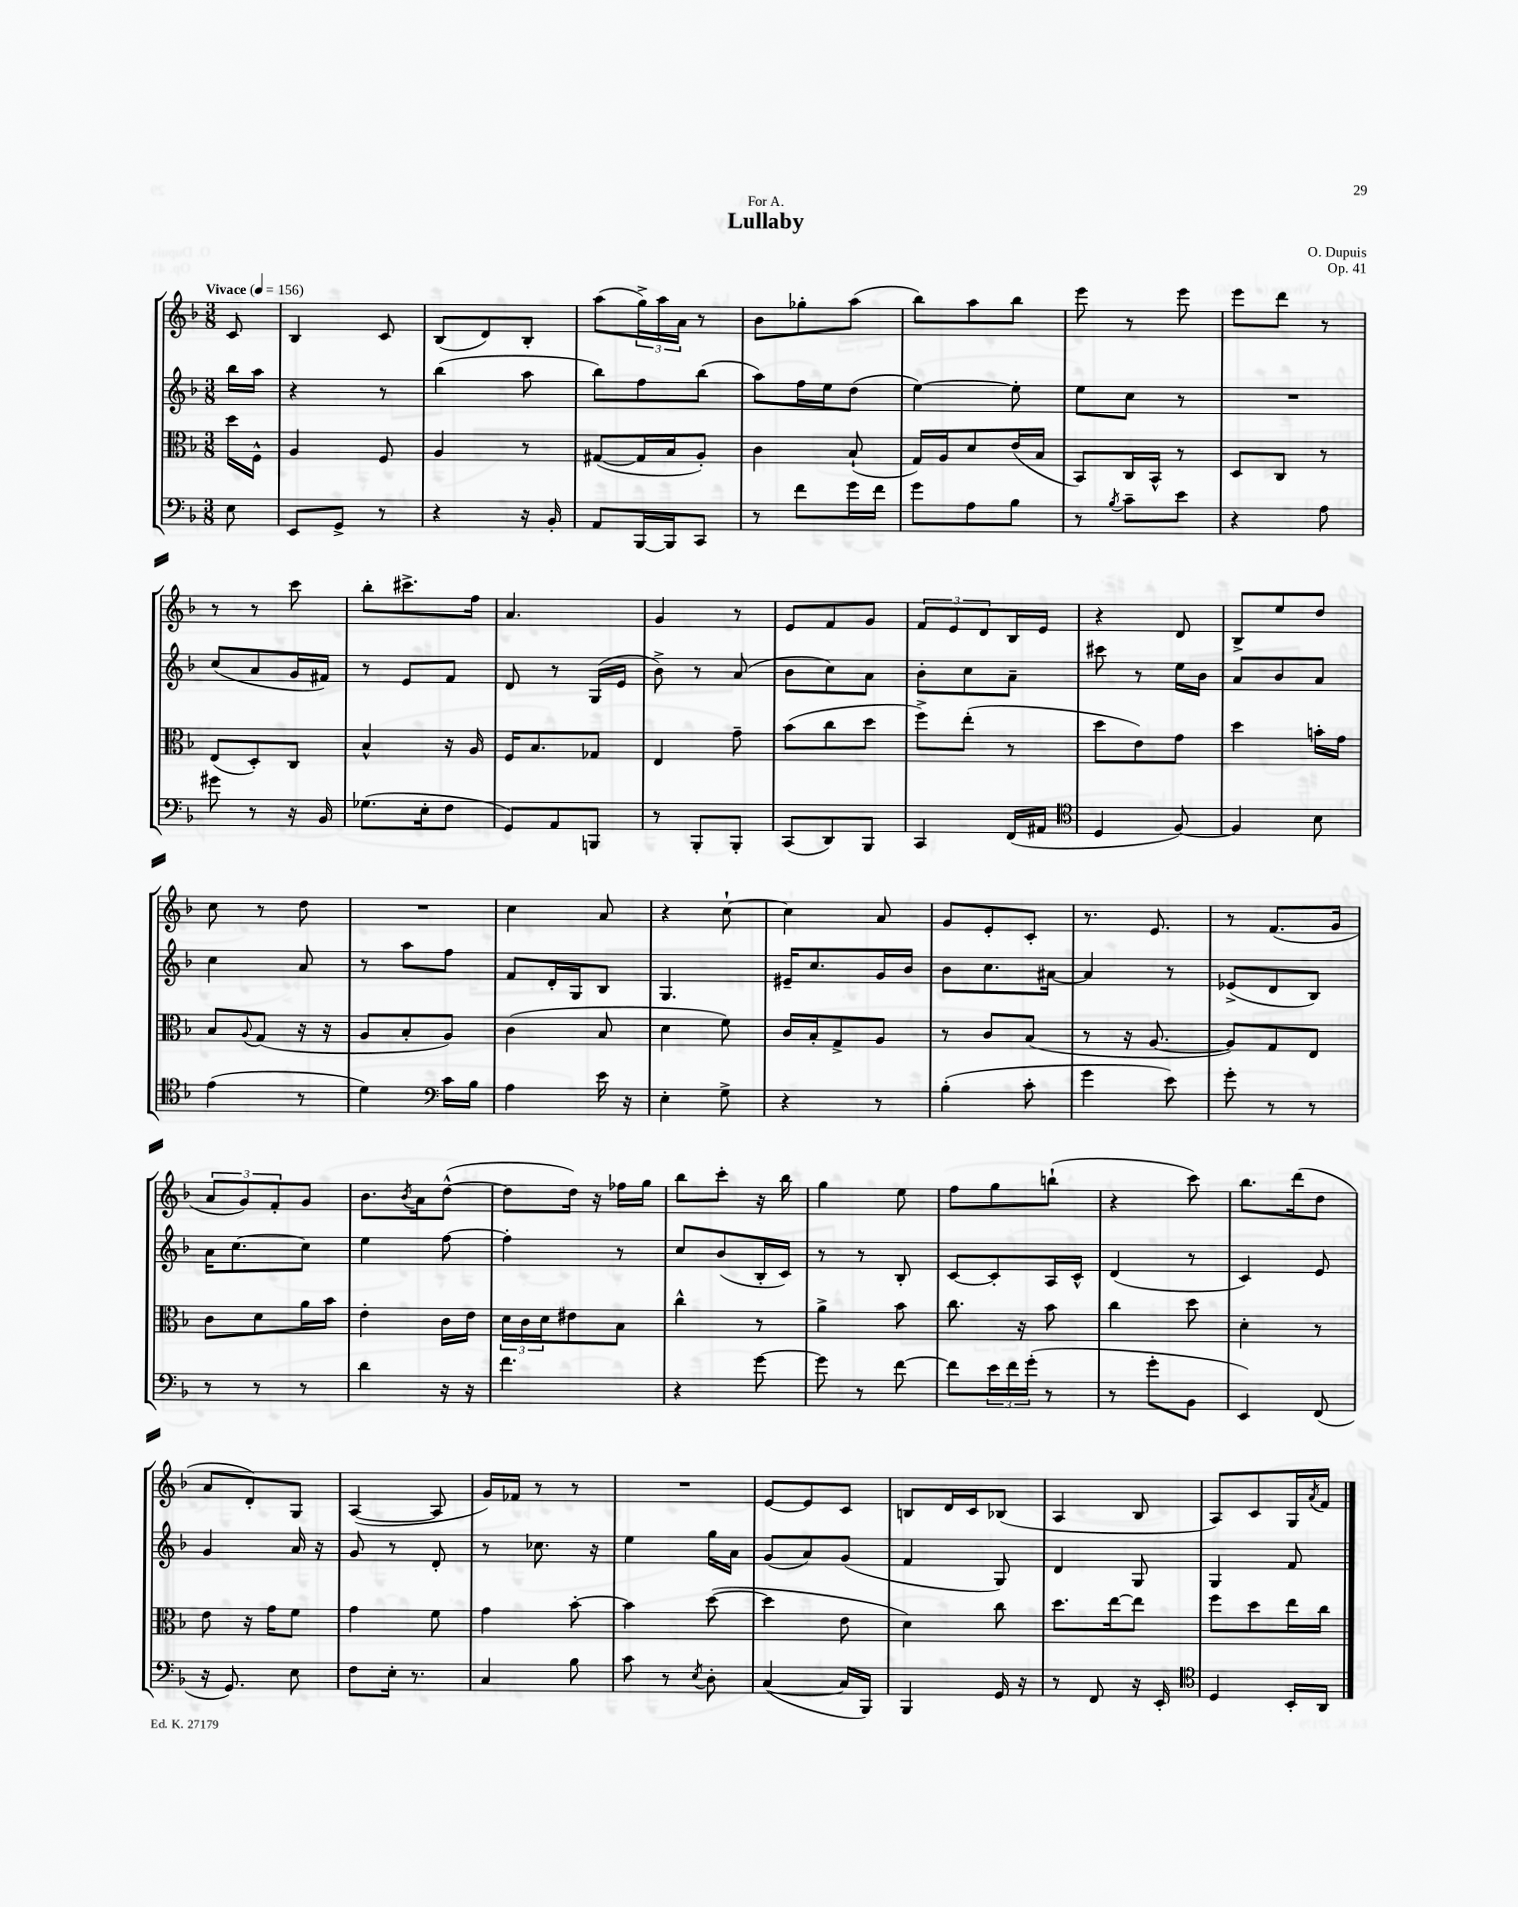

**kern	**kern	**kern	**kern
*staff4	*staff3	*staff2	*staff1
*clefF4	*clefC3	*clefG2	*clefG2
*k[b-]	*k[b-]	*k[b-]	*k[b-]
*M3/8	*M3/8	*M3/8	*M3/8
*MM156	*MM156	*MM156	*MM156
8E\	16dd\LL	16bb-\LL	8c/
.	16F^^\JJ	16aa\JJ	.
=	=	=	=
8EE/L	4A/	4r	4B-/
8GG^/J	.	.	.
8r	8F/	8r	8c/
=	=	=	=
4r	4A/	(4bb-\	(8B-/L
.	.	.	8d/)
16r	8r	8aa\	8B-'/J
16BB-'/	.	.	.
=	=	=	=
8AA/L	([8G#/L	8bb-\L)	(8aa\L
[16BBB-/L	16G#/]L	8ff\	24gg^\L)
.	.	.	24aa\
16BBB-/]J	16B-/J	.	.
.	.	.	24a\JJ
8CC/J	8A'/J)	(8bb-\J	8r
=	=	=	=
8r	4c\	8aa\L)	8b-\L
8f\L	.	16ff\L	8gg-'\
.	.	16ee\J	.
16g\L	(8B-`/	(8dd\J	(8aa\J
16f\JJ	.	.	.
=	=	=	=
8g\L	16G/LL)	[4ee\)	8bb-\L)
.	16A/J	.	.
8A\	8d/	.	8aa\
8B-\J	(16e/L	8ee'\]	8bb-\J
.	16B-/JJ	.	.
=	=	=	=
8r	8BB-/L)	8ee\L	8eee\
8qB-/	.	.	.
8c~\L	16C/L	8cc\J	8r
.	16BB-^^/JJ	.	.
8e\J	8r	8r	8eee\
=	=	=	=
4r	8D/L	4.r	8eee\L
.	8C/J	.	8ddd\J
8A\	8r	.	8r
=	=	=	=
8g#\	(8E/L	(8cc/L	8r
8r	8D'/)	8a/	8r
16r	8C/J	16g/L	8ccc\
16BB-/	.	16f#/JJ)	.
=	=	=	=
(8.G-\L	4B-^^/	8r	8bb-'\L
.	.	8e/L	8.ccc#^\
16E'\k	.	.	.
8F\J	16r	8f/J	.
.	16A/	.	16ff\Jk
=	=	=	=
8GG/L)	16F/LK	8d/	4.a/
.	8.B-/	.	.
8AA/	.	8r	.
8BBB/J	8G-/J	(16G/LL	.
.	.	16e/JJ	.
=	=	=	=
8r	4E/	8b-^\)	4g/
8BBB-'/L	.	8r	.
8BBB-'/J	8g~\	(8a/	8r
=	=	=	=
(8CC/L	(8b-\L	8b-\L	8e/L
8DD/)	8cc\	8cc\)	8f/
8BBB-/J	8dd\J	8a\J	8g/J
=	=	=	=
4CC/	8ff^\L)	8b-'\L	12f/L
.	.	.	12e/
.	(8ee'\J	8cc\	.
.	.	.	12d/
(16FF/LL	8r	8a~\J	16B-/L
16AA#/JJ	.	.	16e/JJ
=	=	=	=
*clefC4	*	*	*
4D/	8dd\L	8ccc#\	4r
.	8e\)	8r	.
[8F/)	8g\J	16ee\LL	8d/
.	.	16b-\JJ	.
=	=	=	=
4F/]	4dd\	8a/L	8B-^/L
.	.	8b-/	8ee/
8B-\	16b'\LL	8a/J	8dd/J
.	16g\JJ	.	.
=	=	=	=
(4e\	8B-/L	4cc\	8cc\
.	8qqA/	.	.
.	(8G/J	.	8r
8r	16r	8a/	8dd\
.	16r	.	.
=	=	=	=
4d\)	8A/L	8r	4.r
.	8B-'/	8aa\L	.
*clefF4	*	*	*
16c\LL	8A/J)	8ff\J	.
16B-\JJ	.	.	.
=	=	=	=
4A\	(4c\	8f/L	4cc\
.	.	16d'/L	.
.	.	16G/J	.
16e\	8B-/	8B-/J	8a/
16r	.	.	.
=	=	=	=
4E'\	4d\	4.G/	4r
8G^\	8f\)	.	[8cc`\
=	=	=	=
4r	16c/LL	16e#~/LK	4cc\]
.	16B-'/J	8.cc/	.
.	8G^/	.	.
8r	8A/J	16g/L	8a/
.	.	16b-/JJ	.
=	=	=	=
(4B-'\	8r	8b-\L	8g/L
.	8c/L	8.cc\	8e'/
8c'\	(8B-/J	.	8c'/J
.	.	[16a#\Jk	.
=	=	=	=
4g\	8r	4a#/]	8.r
.	16r	.	.
.	[8.A/	.	8.e/
8e\)	.	8r	.
=	=	=	=
8g'\	8A/]L)	(8e-^/L	8r
8r	8G/	8d/	(8.f/L
8r	8E/J	8B-/J)	.
.	.	.	16g/Jk
=	=	=	=
8r	8c\L	16a\LK	12a/L
.	.	[8.cc\	.
.	.	.	12g/)
8r	8d\	.	.
.	.	.	12f'/
8r	16a\L	8cc\]J	8g/J
.	16b-\JJ	.	.
=	=	=	=
4d\	4e'\	4ee\	8.b-\L
.	.	.	8qb-/
.	.	.	16a\k
16r	16c\LL	[8ff\	([8dd^^\J
16r	16e\JJ	.	.
=	=	=	=
4.f\	24d\LL	4ff'\]	8dd\]L
.	24c\	.	.
.	24d\J	.	.
.	8e#\	.	16dd\Jk)
.	.	.	16r
.	8B-\J	8r	16ff-\LL
.	.	.	16gg\JJ
=	=	=	=
4r	4cc^^\	8cc/L	8bb-\L
.	.	(8b-/	8ccc'\J
[8g\	8r	16B-'/L	16r
.	.	16c/JJ)	16bb-\
=	=	=	=
8g\]	4a^\	8r	4gg\
8r	.	8r	.
[8f\	8b-\	8B-'/	8ee\
=	=	=	=
8f\]L	8.cc\	[8c/L	8ff\L
24e\L	.	8c'/]	8gg\
24f\	.	.	.
.	16r	.	.
(24g'\JJ	.	.	.
8r	8b-\	16A/L	(8bb`\J
.	.	16c^^/JJ	.
=	=	=	=
8r	4cc\	(4d/	4r
8g'\L	.	.	.
8BB-\J	8dd\	8r	8ccc\)
=	=	=	=
4EE/)	4d'\	4c/)	8.bb-\L
.	.	.	(16ddd\k
(8FF/	8r	8e/	8dd\J
=	=	=	=
16r	8e\	4g/	8a/L
8.GG/)	.	.	.
.	16r	.	8d'/)
.	16g\LK	.	.
8E\	8f\J	16a/	8G/J
.	.	16r	.
=	=	=	=
8F\L	4g\	8g/	([4A/
16E'\Jk	.	8r	.
8.r	.	.	.
.	8f\	8d'/	8A/]
=	=	=	=
4C/	4g\	8r	16g/LL)
.	.	.	16f-/JJ
.	.	8.cc-\	8r
8B-\	[8b-'\	.	8r
.	.	16r	.
=	=	=	=
8c\	4b-\]	4ee\	4.r
8r	.	.	.
8qE/	.	.	.
8D'\	([8dd\	16gg\LL	.
.	.	16a\JJ	.
=	=	=	=
([4C/	4dd\]	(8g/L	[8e/L
.	.	8a/)	8e/]
16C/]LL	8e\	(8g/J	8c/J
16BBB-/JJ)	.	.	.
=	=	=	=
4BBB-/	4d\)	4f/	8B/L
.	.	.	16d/L
.	.	.	16c/J
16GG/	8cc\	8G/)	(8B-/J
16r	.	.	.
=	=	=	=
8r	8.dd\L	4d/	4A/
8FF/	.	.	.
.	[16ee\k	.	.
16r	8ee\]J	8G/	8B-/
16EE'/	.	.	.
=	=	=	=
*clefC4	*	*	*
4D/	8ff\L	4G/	8A/L)
.	8dd\	.	8c/
16BB-'/LL	16ee\L	8f/	16G/L
.	.	.	8qa/
16AA/JJ	16cc\JJ	.	16f/JJ
==	==	==	==
*-	*-	*-	*-
